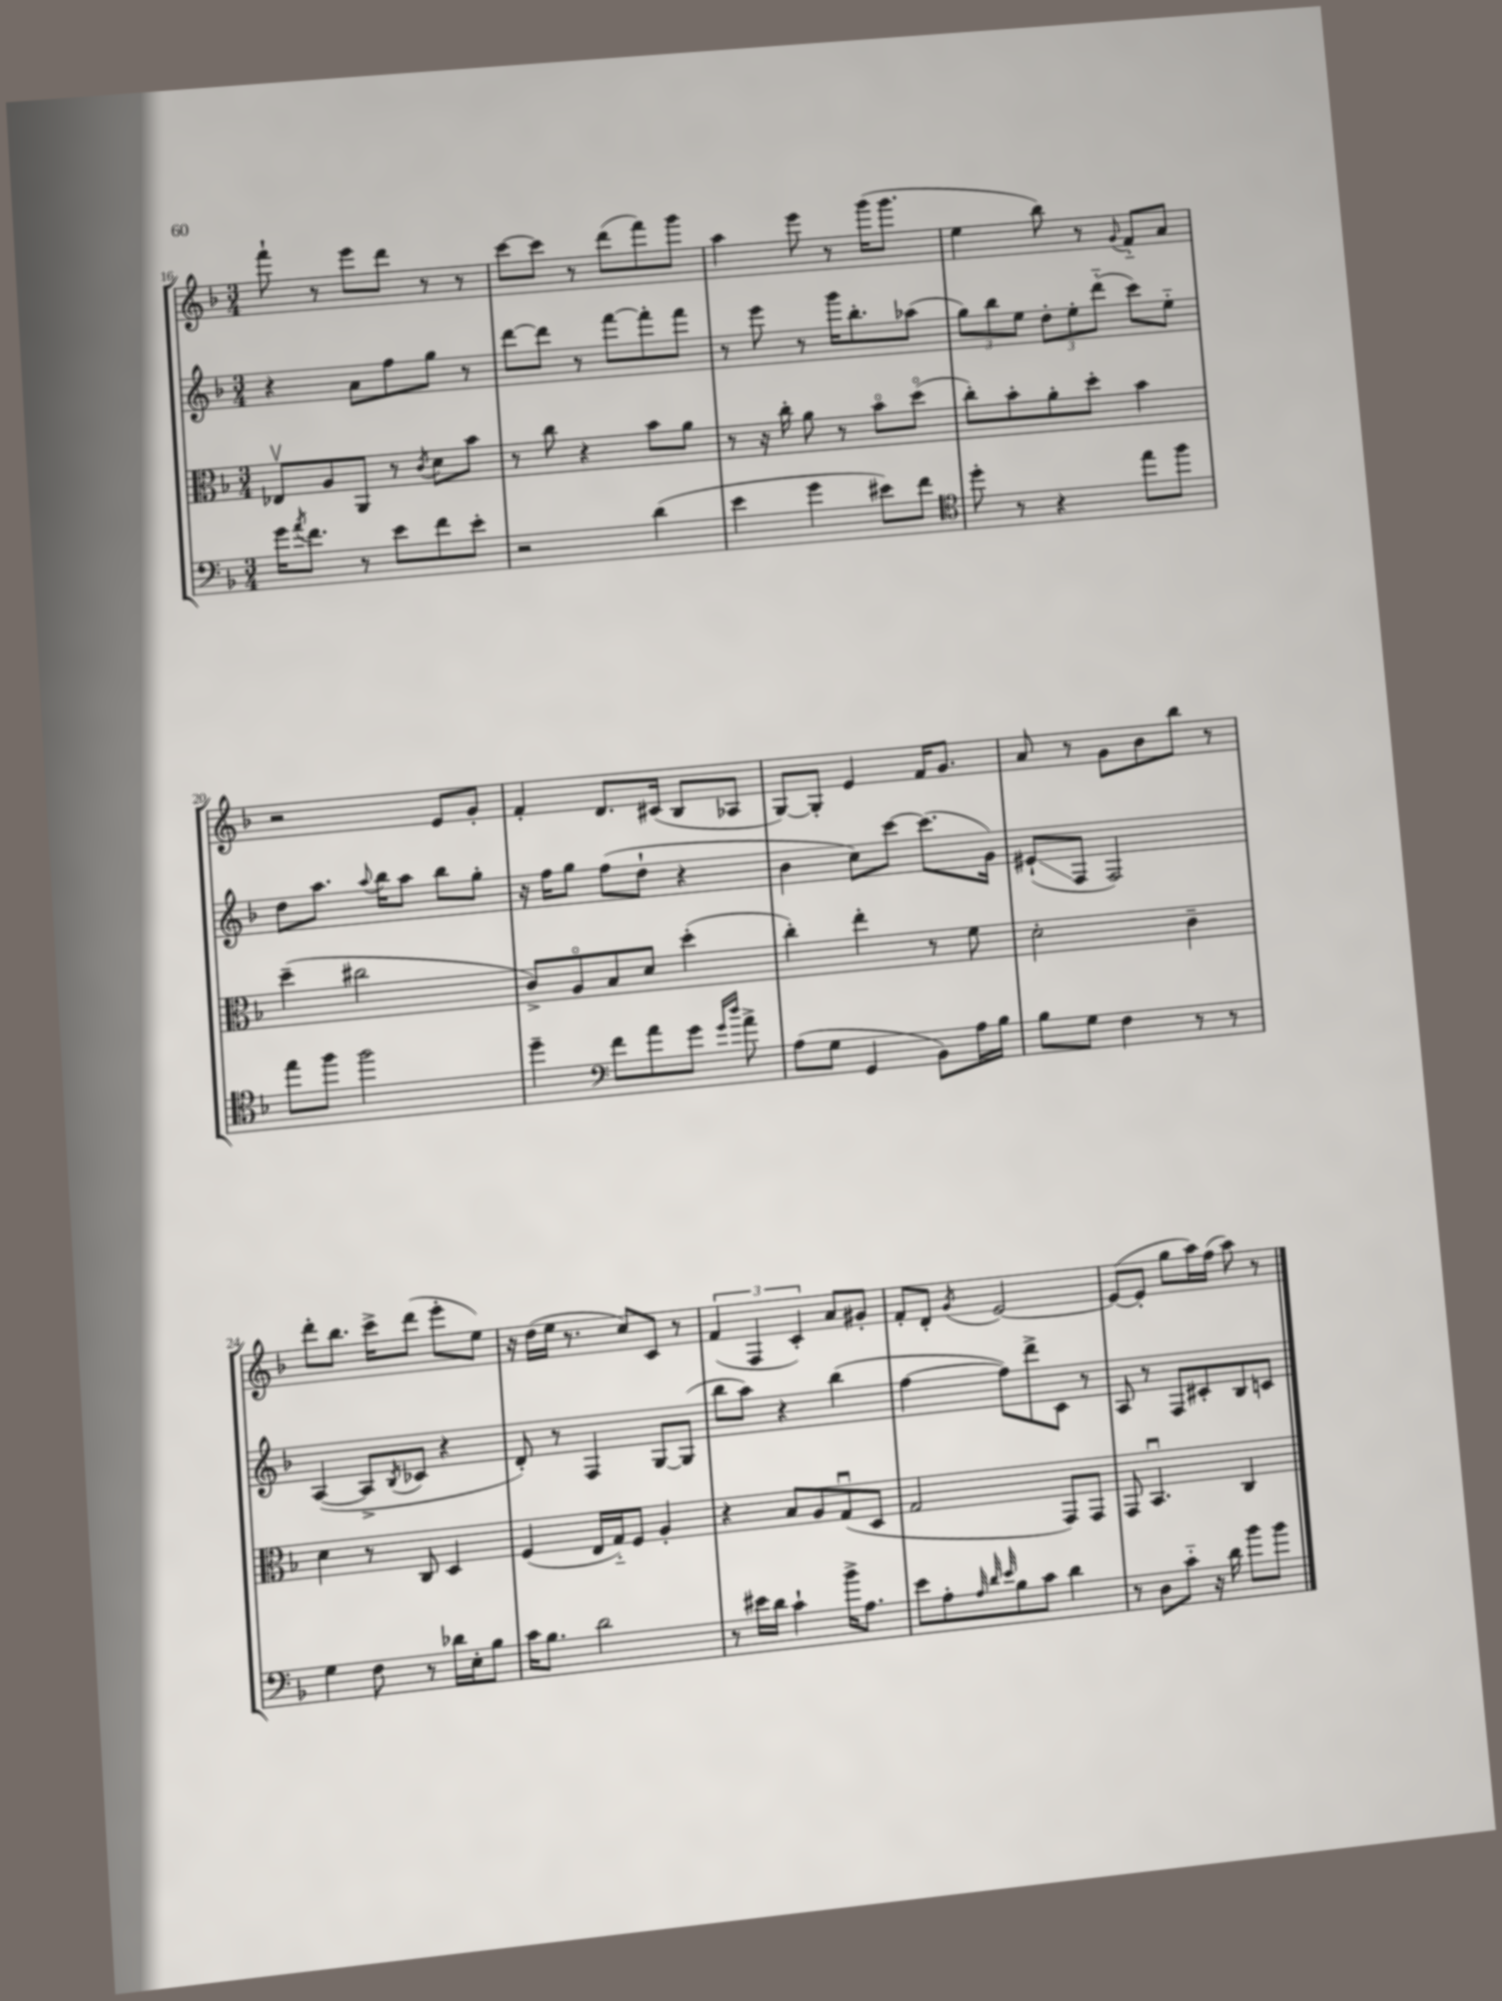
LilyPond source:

<<
\new StaffGroup <<
\new Staff = "s0" {
    \clef treble \key f \major \numericTimeSignature \time 3/4
    f'''8-! r8 e'''8 d'''8 r8 r8 |
    c'''8~ c'''8 r8 d'''8( f'''8) g'''8 |
    a''4 e'''8 r8 g'''16( g'''8. |
    e''4 bes''8) r8 \appoggiatura { g'8 } f'8-_ a'8 |
    r2 e'8 g'8-. |
    f'4-. d'8. cis'16( bes8 aes8 |
    g8~) g8-. e'4 f'16 g'8. |
    a'8 r8 g'8 bes'8 bes''8 r8 |
    d'''8-. bes''8. c'''16-> d'''8( e'''8-. e''8) |
    r16 d''16( e''16 r8. c''8) c'8 r8 |
    \tuplet 3/2 { f'4( f4 c'4-.) } a'8 gis'8-. |
    f'8-. d'8-. \acciaccatura { g'8 } e'2~ |
    e'8~( e'8-. g''8 a''16) f''16( a''8) r8 \bar "|." |
}
\new Staff = "s1" {
    \clef treble \key f \major \numericTimeSignature \time 3/4
    r4 a'8 f''8 g''8 r8 |
    d'''8~ d'''8 r8 f'''8~ f'''8-. f'''8 |
    r8 e'''8 r8 g'''16 bes''8.-. aes''8( |
    \tuplet 3/2 { g''8) bes''8 e''8 } \tuplet 3/2 { d''8-. e''8-. d'''8-_( } c'''8) e''8-_ |
    d''8 a''8. \appoggiatura { a''8 } bes''16 a''8 bes''8 g''8-. |
    r16 f''16 g''8 f''8( d''8-! r4 |
    bes'4 c''8) c'''8~ c'''8.( g'16) |
    eis'8-!\glissando( f8 f2) |
    a4~( a8-> \acciaccatura { bes8 } ces'8 r4 |
    d'8-.) r8 f4 g8~ g8( |
    bes''8 a''8) r4 bes''4( |
    f''4~ f''8) d'''8-> c'8 r8 |
    a8 r8 f8 cis'8-. bes8 c'8 \bar "|." |
}
\new Staff = "s2" {
    \clef alto \key f \major \numericTimeSignature \time 3/4
    ees8\upbow a8 a,8 r8 \acciaccatura { c'8 } d'8 bes'8 |
    r8 c''8 r4 bes'8 a'8 |
    r8 r16 c''16-. a'8 r8 bes'8\flageolet d''8\flageolet( |
    c''8-.) bes'8-. a'8-. d''8-. bes'4 |
    d''4--( cis''2 |
    c'8->) a8\flageolet bes8 d'8 d''4-.( |
    c''4-.) e''4-. r8 f'8 |
    d'2-. c'4-- |
    d'4 r8 c8 d4 |
    f4( e16 g16-_) f8 a4-. |
    r4 bes8 a8 g8\downbow( d8 |
    g2 g,8) g,8 |
    g,8 bes,4.\downbow c4 \bar "|." |
}
\new Staff = "s3" {
    \clef bass \key f \major \numericTimeSignature \time 3/4
    g'16 \acciaccatura { a'8 } f'8. r8 e'8 f'8 e'8-. |
    r2 d'4( |
    e'4 g'4 eis'8) f'8 |
    \clef tenor d''8-. r8 r4 e''8 f''8 |
    e''8 f''8 f''2 |
    d''4-- \clef bass f'8 a'8 g'8 \grace { g'16 d''16 } a'8-> |
    a8( g8 g,4 bes,8) a16 bes16 |
    bes8 g8 f4 r8 r8 |
    g4 f8 r8 des'16 e16-. bes8 |
    c'16 bes8. d'2 |
    r8 eis'16 d'16 c'4-! bes'16-> a8. |
    e'8 a8-. \grace { a32 d'32 e'32 } bes8 c'8 d'4 |
    r8 d8 c'8-_ r16 d'16 bes'8 bes'8 \bar "|." |
}
>>
>>
\layout { \context { \Score currentBarNumber = #16 } }
